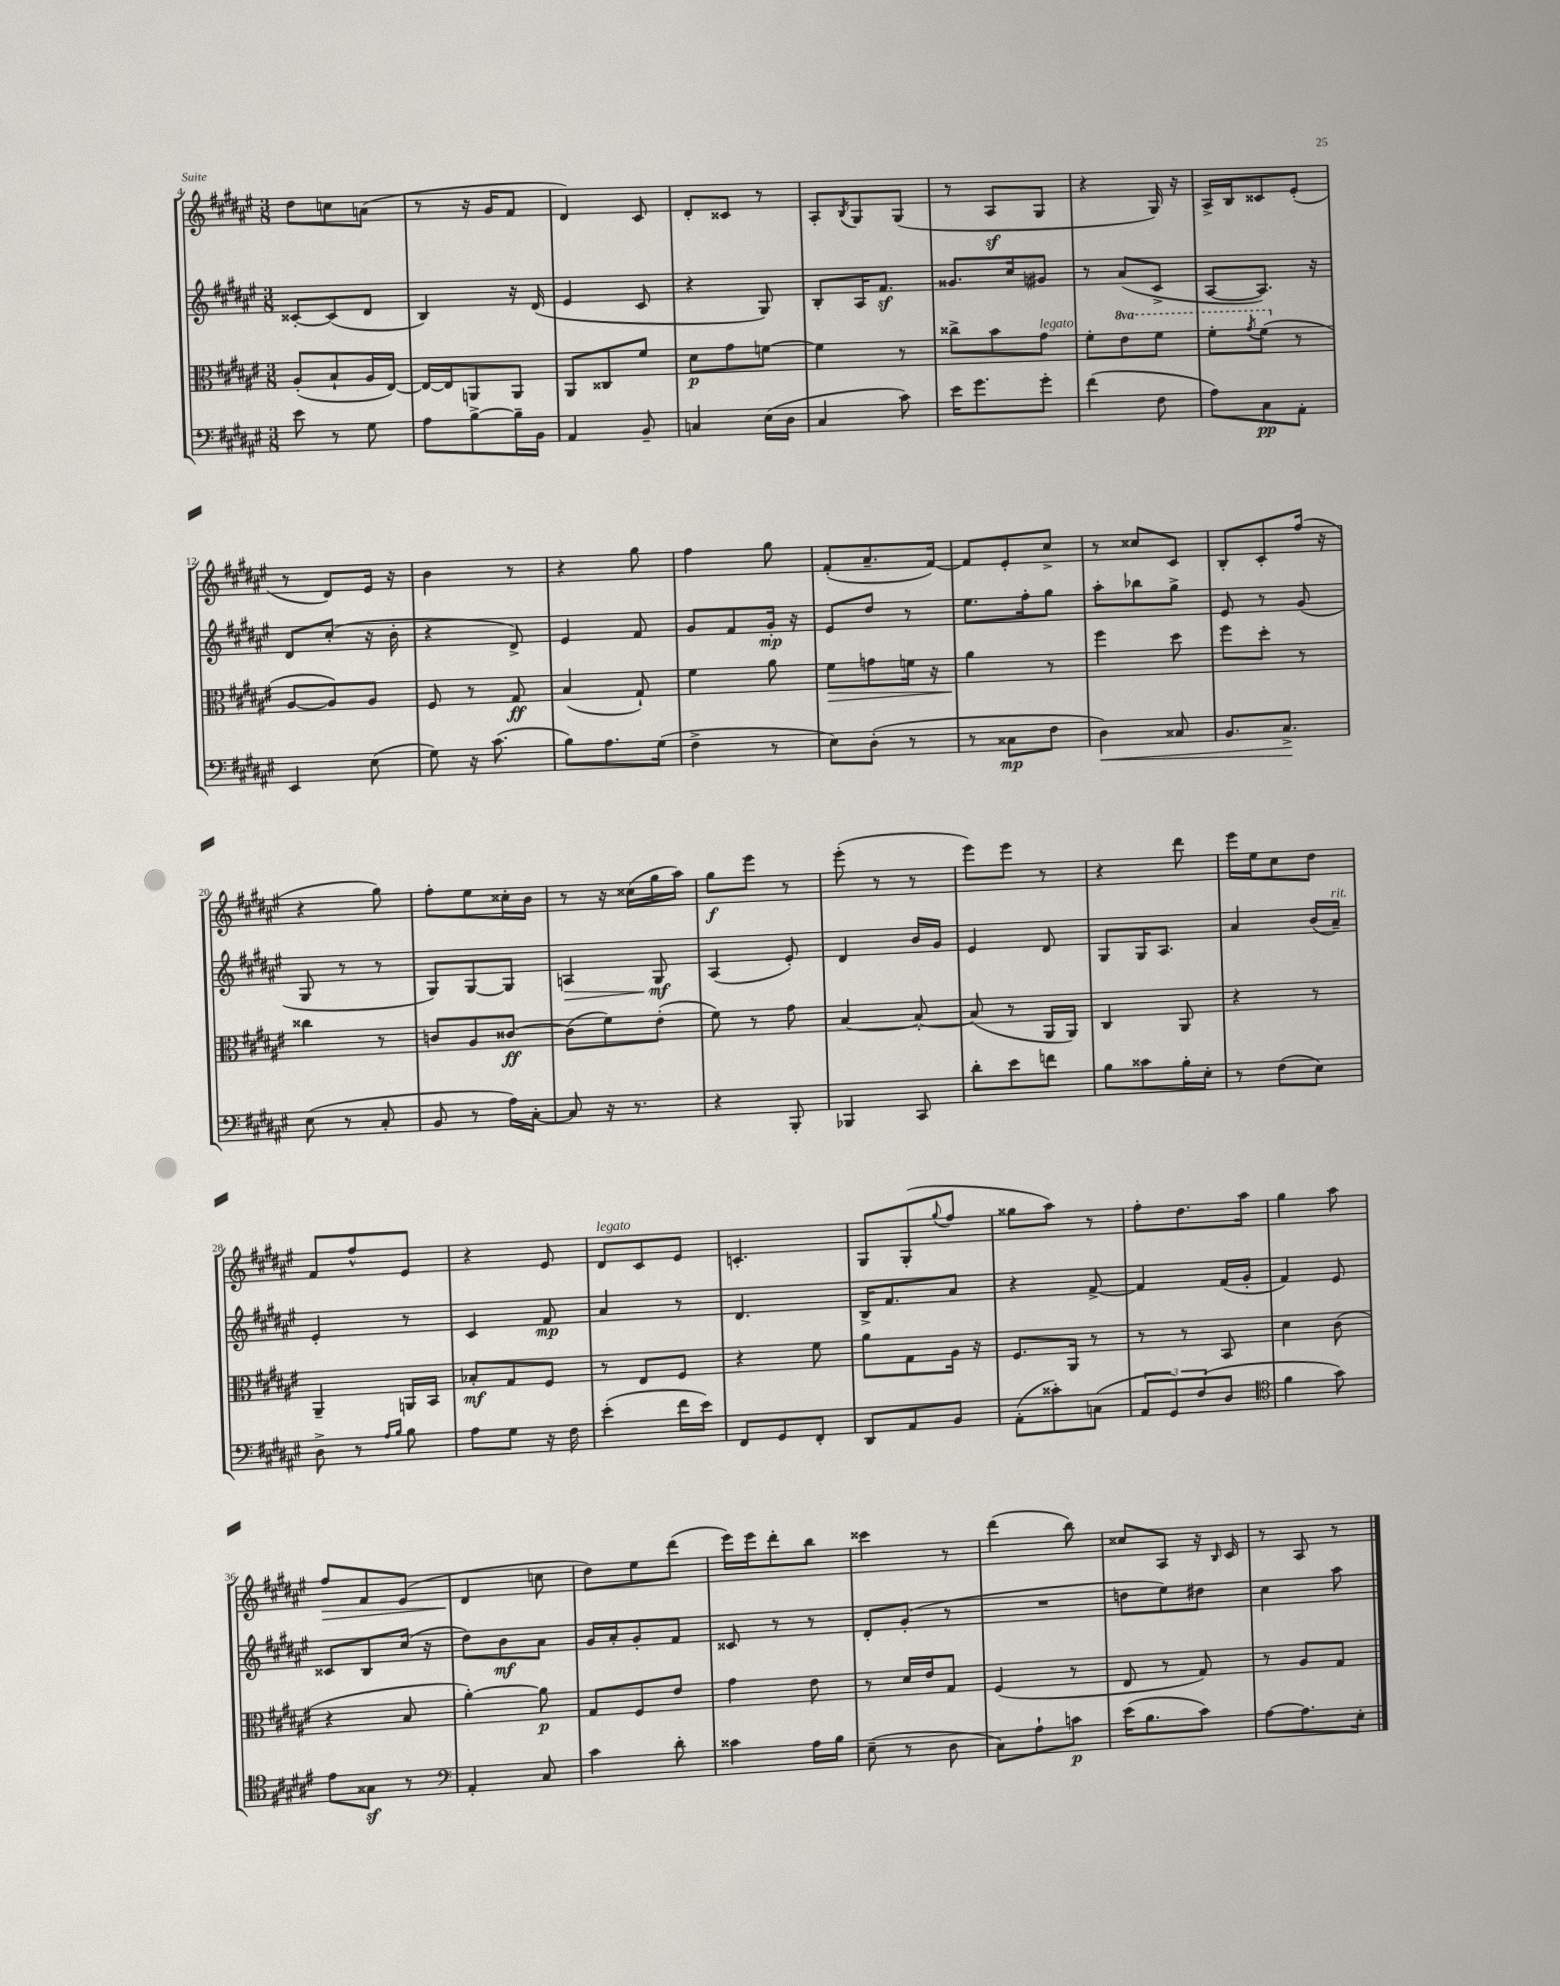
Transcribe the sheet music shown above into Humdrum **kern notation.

**kern	**dynam	**kern	**dynam	**kern	**dynam	**kern	**dynam
*part4	*part4	*part3	*part3	*part2	*part2	*part1	*part1
*staff4	*staff4	*staff3	*staff3	*staff2	*staff2	*staff1	*staff1
*clefF4	*	*clefC3	*	*clefG2	*	*clefG2	*
*k[f#c#g#d#a#e#]	*	*k[f#c#g#d#a#e#]	*	*k[f#c#g#d#a#e#]	*	*k[f#c#g#d#a#e#]	*
*M3/8	*	*M3/8	*	*M3/8	*	*M3/8	*
=4	=4	=4	=4	=4	=4	=4	=4
8e#\	.	(8A#'/L	.	[8c##X'/L	.	8dd#\L	.
8r	.	8B`/	.	(8c##/]	.	8ccn\	.
8G#\	.	16A#/L	.	8d#/J	.	(8an\J	.
.	.	[16E#/JJ)	.	.	.	.	.
=5	=5	=5	=5	=5	=5	=5	=5
8A#\L	.	16E#/LL_	.	4B/)	.	8r	.
.	.	16E#/J]	.	.	.	.	.
[8B^\	.	8AAn/	.	.	.	16r	.
.	.	.	.	.	.	16g#/KL	.
16B~\L]	.	8AA/J	.	16r	.	8f#/J	.
16BB\JJ	.	.	.	(16d#/	.	.	.
=6	=6	=6	=6	=6	=6	=6	=6
4AA#/	.	8AA#/L	.	4e#/	.	4d#/)	.
.	.	8C##X/	.	.	.	.	.
8BB~/	.	8f#/J	.	8c#/	.	8c#/	.
=7	=7	=7	=7	=7	=7	=7	=7
4Cn/	.	8d#\L	p	4r	.	8d#'/L	.
.	.	8g#\	.	.	.	8c##X/J	.
(16E#\LL	.	[8fn\J	.	8G#/)	.	8r	.
16D#\JJ	.	.	.	.	.	.	.
=8	=8	=8	=8	=8	=8	=8	=8
4C#/	.	4f\]	.	8B'/L	.	8A#'/L	.
.	.	.	.	.	.	8qB/	.
.	.	.	.	16A#/K	.	8G#/	.
.	.	.	.	8.f#z/J	.	.	.
8c#\)	.	8r	.	.	.	(8G#/J	.
=9	=9	=9	=9	=9	=9	=9	=9
16e#\KL	.	8cc##X^\L	.	8.g##X/L	.	8r	.
8.g#\	.	.	.	.	.	.	.
.	.	8b\	.	.	.	8A#z/L	.
.	.	.	.	16cc#/k	.	.	.
!	!	!LO:TX:a:i:t=legato	!	!	!	!	!
8g#'\J	.	8g#\J	.	8g#X/J	.	8G#/J	.
=10	=10	=10	=10	=10	=10	=10	=10
(4f#\	.	8f#'\L	.	8r	.	4r	.
*	*	*8va	*	*	*	*	*
.	.	8ee#\	.	(8a#/L	.	.	.
8F#\	.	8ff#\J	.	8c#^/J	.	16G#/)	.
.	.	.	.	.	.	16r	.
=11	=11	=11	=11	=11	=11	=11	=11
8A#\L)	.	8ff#'\L	.	[8A#/L	.	16A#^/LL	.
.	.	.	.	.	.	16B/J	.
.	.	8qgg#/	.	.	.	.	.
8C#\	pp	(8ff#\J	.	8.A#/J])	.	8c##X/	.
*	*	*X8va	*	*	*	*	*
8AA#'\J	.	8r	.	.	.	(8e#'/J	.
.	.	.	.	16r	.	.	.
!!LO:LB:g=z
=12	=12	=12	=12	=12	=12	=12	=12
4EE#/	.	[8A#/L	.	8d#/L	.	8r	.
.	.	8A#/])	.	(8cc#'/J	.	8d#/L)	.
(8E#\	.	8A#/J	.	16r	.	16e#/Jk	.
.	.	.	.	16b'\	.	16r	.
=13	=13	=13	=13	=13	=13	=13	=13
8G#\)	.	8F#/	.	4r	.	4b\	.
16r	.	8r	.	.	.	.	.
(8.c#\	.	.	.	.	.	.	.
.	.	8G#/	ff	8d#^/)	.	8r	.
=14	=14	=14	=14	=14	=14	=14	=14
8B\L)	.	(4B/	.	4e#/	.	4r	.
8.A#\	.	.	.	.	.	.	.
.	.	8G#`/)	.	8f#/	.	8gg#\	.
(16G#\Jk	.	.	.	.	.	.	.
=15	=15	=15	=15	=15	=15	=15	=15
4F#^\	.	4f#\	.	8g#/L	.	4ff#\	.
.	.	.	.	8f#/	.	.	.
8r	.	8a#\	.	16g#'/Jk	mp	8gg#\	.
.	.	.	.	16r	.	.	.
=16	=16	=16	=16	=16	=16	=16	=16
!	!	!	!LO:HP:b	!	!	!	!
8E#\L)	.	8f#\L	>	8e#/L	.	(8f#'/L	.
(8D#'\J	.	8gn\	.	8dd#/J	.	8.a#~/	.
8r	.	16fn\Jk	.	8r	.	.	.
.	.	16r	.	.	.	[16f#/Jk)	.
=17	=17	=17	=17	=17	=17	=17	=17
8r	.	4a#\	.	8.ee#\L	.	8f#/L]	.
8C##X\L	mp	.	.	.	.	8e#'/	.
.	.	.	.	16ff#'\k	.	.	.
8F#\J	.	8r	]	8gg#\J	.	8cc#^/J	.
=18	=18	=18	=18	=18	=18	=18	=18
!	!LO:HP:b	!	!	!	!	!	!
4D#\)	<	4ff#\	.	8aa#'\L	.	8r	.
.	.	.	.	8bb-X\	.	8cc##X/L	.
8C##X/	.	8dd#\	.	8gg#^\J	.	8c#/J	.
=19	=19	=19	=19	=19	=19	=19	=19
8.BB/L	.	8ff#\L	.	8e#/	.	8B'/L	.
.	.	8dd#'\J	.	8r	.	8c#'/	.
8.C#^/J	.	.	.	.	.	.	.
.	.	8r	.	(8g#/	.	(16ff#/Jk	.
.	.	.	.	.	.	16r	.
.	[	.	.	.	.	.	.
!!LO:LB:g=z
=20	=20	=20	=20	=20	=20	=20	=20
(8E#\	.	4cc##X\	.	8G#/	.	4r	.
8r	.	.	.	8r	.	.	.
8C#'/	.	8r	.	8r	.	8gg#\)	.
=21	=21	=21	=21	=21	=21	=21	=21
8BB/	.	8cn/L	.	8G#/L)	.	8ff#'\L	.
8r	.	8A#/	.	[8G#/	.	8ee#\	.
16A#\LL)	.	[8c##X/J	ff	8G#/J]	.	16cc##X'\L	.
[16C#'\JJ	.	.	.	.	.	16b\JJ	.
=22	=22	=22	=22	=22	=22	=22	=22
!	!	!	!	!	!LO:HP:b	!	!
8C#/]	.	(8c##\L]	.	4An/	>	8r	.
16r	.	8f#\)	.	.	.	16r	.
8.r	.	.	.	.	.	(16cc##X\LL	.
.	.	(8e#'\J	.	8G#/	mf	16gg#\	.
.	.	.	.	.	.	16aa#\JJ)	.
.	.	.	.	.	]	.	.
=23	=23	=23	=23	=23	=23	=23	=23
4r	.	8f#\)	.	(4A#/	.	8gg#\L	f
.	.	8r	.	.	.	8eee#\J	.
8BBB'/	.	8g#\	.	8e#'/)	.	8r	.
=24	=24	=24	=24	=24	=24	=24	=24
4BBB-X/	.	[4B/	.	4d#/	.	(8eee#'\	.
.	.	.	.	.	.	8r	.
8CC#/	.	8B'/_	.	16b/LL	.	8r	.
.	.	.	.	16g#/JJ	.	.	.
=25	=25	=25	=25	=25	=25	=25	=25
8d#'\L	.	(8B/]	.	4e#/	.	8eee#\L)	.
8e#\	.	8r	.	.	.	8eee#\J	.
8fn\J	.	16AA#/LL	.	8d#/	.	8r	.
.	.	16AA#/JJ)	.	.	.	.	.
=26	=26	=26	=26	=26	=26	=26	=26
8B\L	.	4C#/	.	8G#/L	.	4r	.
8c##X\	.	.	.	16G#/K	.	.	.
.	.	.	.	8.A#/J	.	.	.
16B'\L	.	8AA#/	.	.	.	8ddd#\	.
16E#'\JJ	.	.	.	.	.	.	.
=27	=27	=27	=27	=27	=27	=27	=27
8r	.	4r	.	4a#/	.	16eee#\LL	.
.	.	.	.	.	.	16ee#\J	.
(8F#\L	.	.	.	.	.	8cc#\	.
8E#\J)	.	8r	.	(16b/LL	.	8dd#\J	.
!	!	!	!	!LO:TX:a:i:t=rit.	!	!	!
.	.	.	.	16a#~/JJ)	.	.	.
!!LO:LB:g=z
=28	=28	=28	=28	=28	=28	=28	=28
8D#^\	.	4AA#~/	.	4e#'/	.	8f#/L	.
8r	.	.	.	.	.	8ff#^^/	.
16qqA#/LL	.	.	.	.	.	.	.
16qqB/JJ	.	.	.	.	.	.	.
8B\	.	16AAn/LL	.	8r	.	8e#/J	.
.	.	16BB/JJ	.	.	.	.	.
=29	=29	=29	=29	=29	=29	=29	=29
8A#\L	.	8B-X'/L	mf	4c#/	.	4r	.
8G#\J	.	8G#/	.	.	.	.	.
16r	.	8F#/J	.	8f#/	mp	8e#/	.
16F#\	.	.	.	.	.	.	.
=30	=30	=30	=30	=30	=30	=30	=30
!	!	!	!	!	!	!LO:TX:a:i:t=legato	!
(4e#'\	.	8r	.	4a#/	.	8d#/L	.
.	.	8E#/L	.	.	.	8c#/	.
16f#\LL	.	8F#/J	.	8r	.	8e#/J	.
16e#\JJ)	.	.	.	.	.	.	.
=31	=31	=31	=31	=31	=31	=31	=31
8FF#/L	.	4r	.	4.d#/	.	4.cn'/	.
8GG#/	.	.	.	.	.	.	.
8FF#'/J	.	8f#\	.	.	.	.	.
=32	=32	=32	=32	=32	=32	=32	=32
8DD#/L	.	8a#\L	.	16B^/KL	.	8G#/L	.
.	.	.	.	8.f#/	.	.	.
8AA#/	.	8G#\	.	.	.	(8G#'/	.
.	.	.	.	.	.	8qqgg#/	.
8BB/J	.	16A#\Jk	.	8a#/J	.	8ff#/J	.
.	.	16r	.	.	.	.	.
=33	=33	=33	=33	=33	=33	=33	=33
(8AA#'\L	.	8.F#/L	.	4r	.	8gg##X\L	.
8c##X'\)	.	.	.	.	.	8aa#\J)	.
.	.	16AA#/Jk	.	.	.	.	.
(8Cn\J	.	8r	.	[8f#^/	.	8r	.
=34	=34	=34	=34	=34	=34	=34	=34
12AA#/L	.	8r	.	4f#/]	.	8ff#'\L	.
12GG#/)	.	.	.	.	.	.	.
.	.	8r	.	.	.	8.dd#\	.
(12F#/	.	.	.	.	.	.	.
8D#/J	.	8BB/	.	(16f#/LL	.	.	.
.	.	.	.	16g#'/JJ	.	16aa#\Jk	.
=35	=35	=35	=35	=35	=35	=35	=35
*clefC4	*	*	*	*	*	*	*
4f#\	.	4d#\	.	4f#/)	.	4gg#\	.
8g#\)	.	(8c#\	.	8e#/	.	8aa#\	.
!!LO:LB:g=z
=36	=36	=36	=36	=36	=36	=36	=36
!	!	!	!	!	!	!	!LO:HP:b
8e#\L	.	4r	.	8c##X/L	.	8ff#/L	>
8G##Xz\J	.	.	.	8B/	.	8f#/	.
8r	.	8B/	.	(16cc#/Jk	.	(8e#/J	.
.	.	.	.	16r	.	.	.
=37	=37	=37	=37	=37	=37	=37	=37
*clefF4	*	*	*	*	*	*	*
4AA#'/	.	[4a#'\)	.	8dd#\L)	.	4d#/	.
.	.	.	.	8b\	mf	.	.
8C#/	.	8a#\]	p	8a#\J	.	8ccn\	]
=38	=38	=38	=38	=38	=38	=38	=38
4c#\	.	8G#/L	.	16g#/LL	.	8dd#\L)	.
.	.	.	.	16a#'/J	.	.	.
.	.	8F#/	.	8g#'/	.	8ee#\	.
8d#'\	.	8e#/J	.	8f#/J	.	(8ddd#\J	.
=39	=39	=39	=39	=39	=39	=39	=39
4c##X\	.	4g#\	.	8c##X/	.	16eee#\LL)	.
.	.	.	.	.	.	16eee#\J	.
.	.	.	.	8r	.	8ddd#'\	.
16A#\LL	.	8e#\	.	8r	.	8bb\J	.
16B\JJ	.	.	.	.	.	.	.
=40	=40	=40	=40	=40	=40	=40	=40
(8E#~\	.	8r	.	8d#'/L	.	4ccc##X\	.
8r	.	16d#/LL	.	(8g#'/J	.	.	.
.	.	16e#/J	.	.	.	.	.
8D#\	.	8G#/J	.	8r	.	8r	.
=41	=41	=41	=41	=41	=41	=41	=41
8C#\L)	.	(4F#/	.	4.r	.	(4ddd#\	.
8A#`\	.	.	.	.	.	.	.
8cn\J	p	8r	.	.	.	8bb\)	.
=42	=42	=42	=42	=42	=42	=42	=42
(16e#\KL	.	8E#/	.	8ddn\L	.	8cc##X/L	.
8.B\	.	.	.	.	.	.	.
.	.	8r	.	8ee#\)	.	8A#/J	.
8c#\J)	.	8G#/)	.	8dd#X\J	.	16r	.
.	.	.	.	.	.	16qqB/	.
.	.	.	.	.	.	16c#/	.
=43	=43	=43	=43	=43	=43	=43	=43
[8A#\L	.	8r	.	4cc#\	.	8r	.
8.A#\]	.	8A#/L	.	.	.	8A#/	.
.	.	8G#/J	.	8aa#\	.	8r	.
16E#'\Jk	.	.	.	.	.	.	.
==	==	==	==	==	==	==	==
*-	*-	*-	*-	*-	*-	*-	*-
